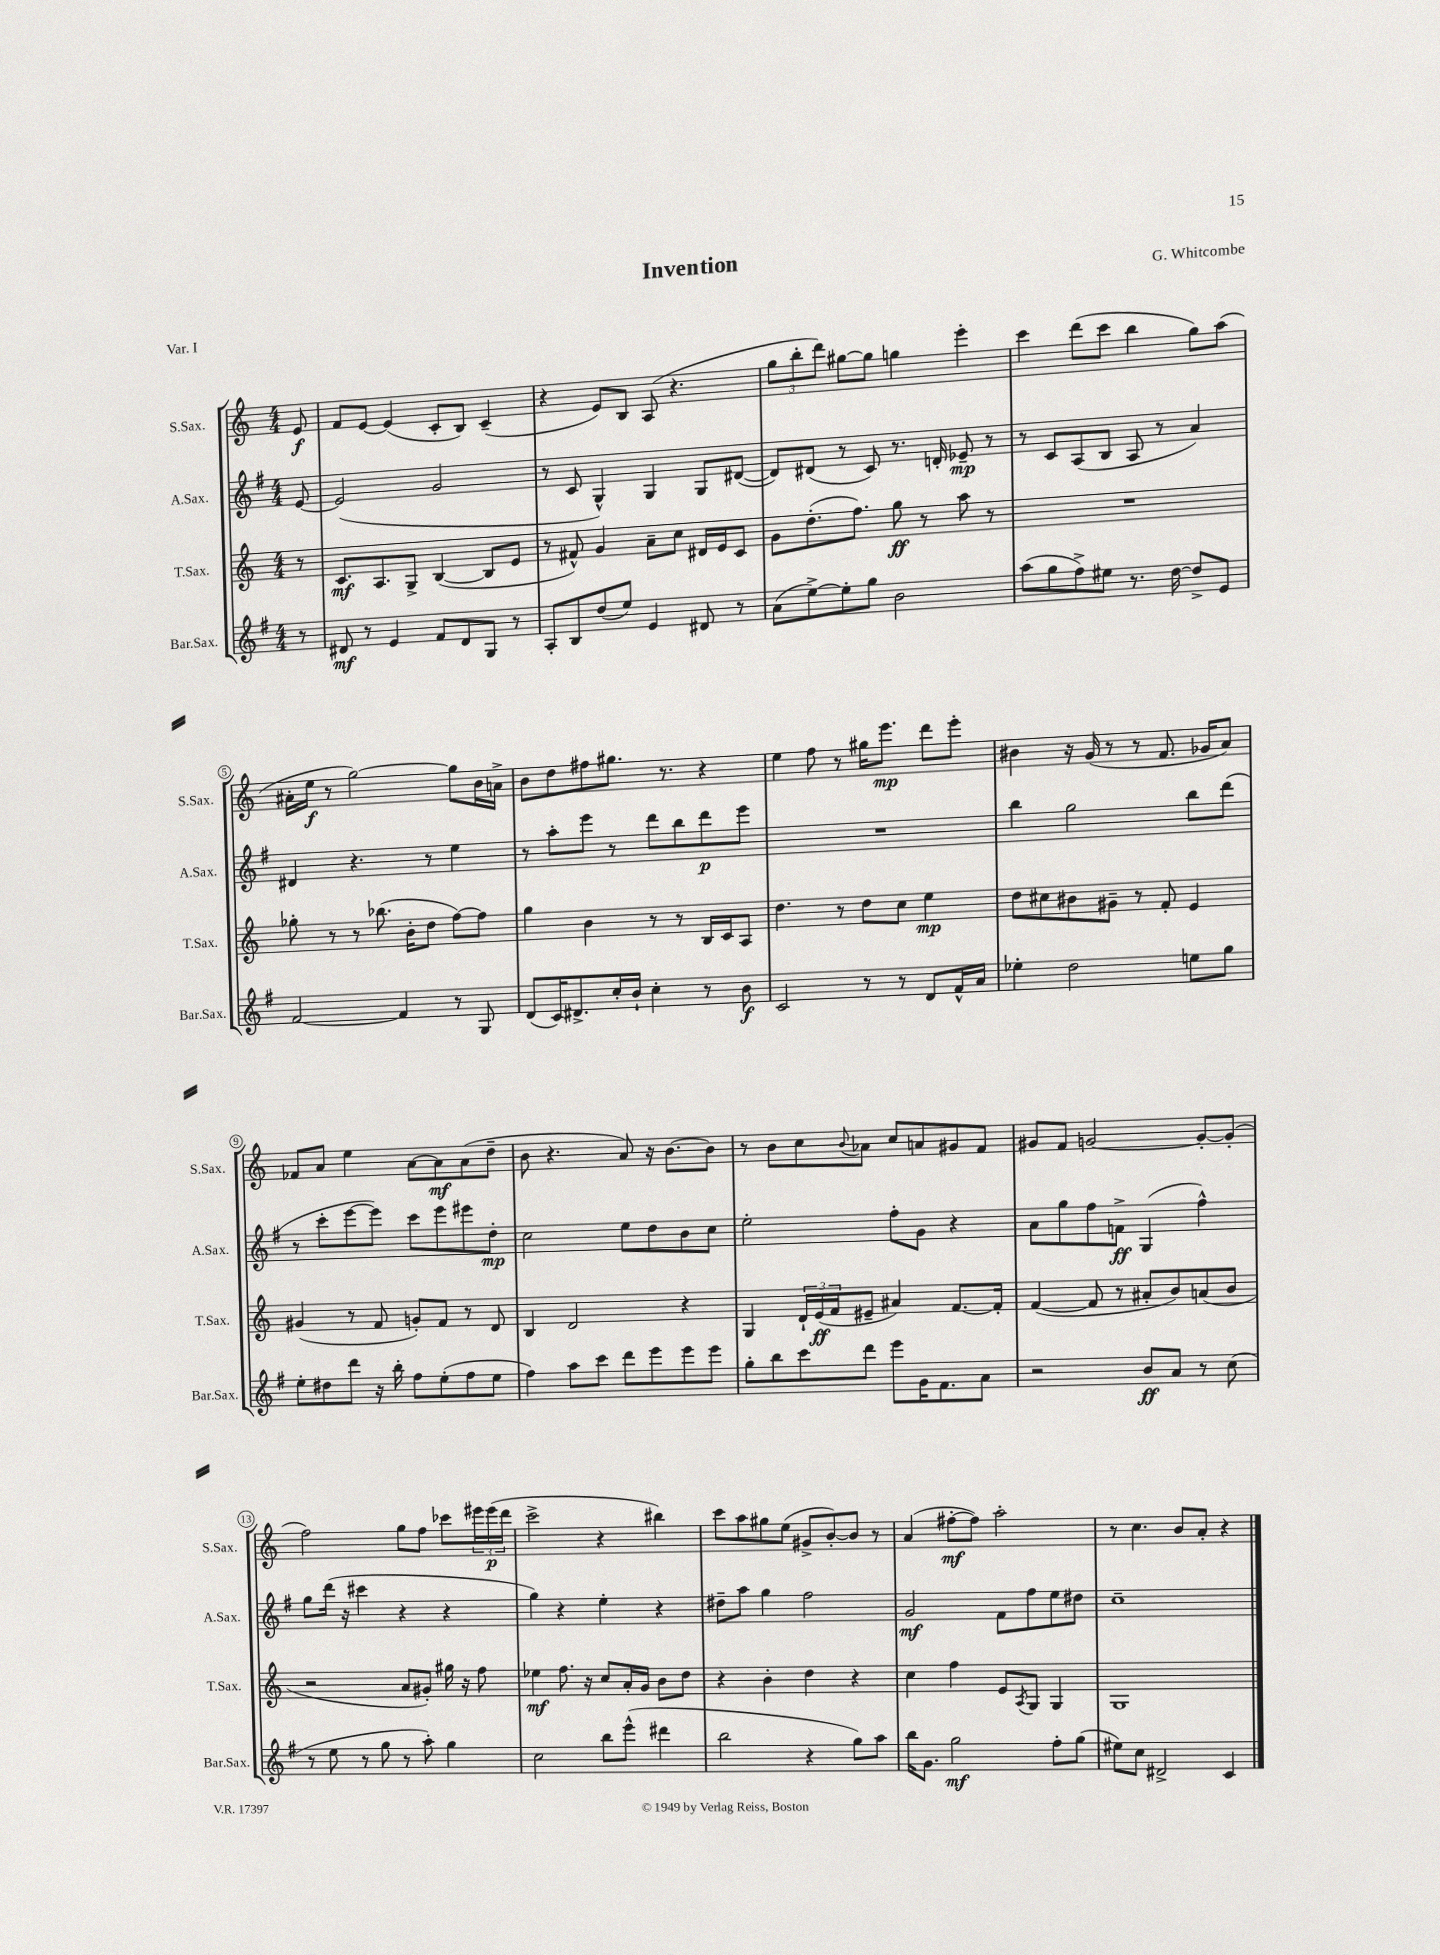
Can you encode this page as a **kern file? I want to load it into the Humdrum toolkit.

**kern	**dynam	**kern	**dynam	**kern	**dynam	**kern	**dynam
*part4	*part4	*part3	*part3	*part2	*part2	*part1	*part1
*staff4	*staff4	*staff3	*staff3	*staff2	*staff2	*staff1	*staff1
*I"Bar.Sax.	*	*I"T.Sax.	*	*I"A.Sax.	*	*I"S.Sax.	*
*I'Bar.Sax.	*	*I'T.Sax.	*	*I'A.Sax.	*	*I'S.Sax.	*
*clefG2	*	*clefG2	*	*clefG2	*	*clefG2	*
*k[f#]	*	*k[]	*	*k[f#]	*	*k[]	*
*M4/4	*	*M4/4	*	*M4/4	*	*M4/4	*
=	=	=	=	=	=	=	=
8r	.	8r	.	[8e/	.	8e/	f
=1	=1	=1	=1	=1	=1	=1	=1
8d#X/	mf	8.c/L	mf	(2e/]	.	8f/L	.
8r	.	.	.	.	.	[8e/J	.
.	.	8.A/	.	.	.	.	.
4e/	.	.	.	.	.	(4e/]	.
.	.	8G^/J	.	.	.	.	.
8f#/L	.	([4B/	.	2g/	.	8c'/L	.
8d#/	.	.	.	.	.	8B/J)	.
8G/J	.	8B/L]	.	.	.	(4c~/	.
8r	.	8e/J	.	.	.	.	.
=2	=2	=2	=2	=2	=2	=2	=2
8A'/L	.	8r	.	8r	.	4r	.
8B/	.	8f#X^^/)	.	8c/	.	.	.
(8dd/	.	4g/	.	4G^^/)	.	8e/L)	.
8ee/J)	.	.	.	.	.	8B/J	.
4e/	.	8a~\L	.	4G/	.	(8A/	.
.	.	8cc\J	.	.	.	4.r	.
8d#X/	.	16d#X/LL	.	8G/L	.	.	.
.	.	16e/J	.	.	.	.	.
8r	.	8c/J	.	([8d#X/J	.	.	.
=3	=3	=3	=3	=3	=3	=3	=3
(8a\L	.	8g\L	.	8d#/L])	.	12gg\L	.
.	.	.	.	.	.	12bb'\	.
[8ee^\)	.	(8.dd'\	.	(8d#X/J	.	.	.
.	.	.	.	.	.	12ddd\J)	.
8ee'\]	.	.	.	8r	.	[8gg#X\L	.
.	.	8.ff\J)	.	.	.	.	.
8gg\J	.	.	.	8c/)	.	8gg#\J]	.
2b\	.	8gg\	ff	8.r	.	4ggn\	.
.	.	8r	.	.	.	.	.
.	.	.	.	16dn'/	.	.	.
.	.	8aa\	.	8e-X~/	mp	4eee'\	.
.	.	8r	.	8r	.	.	.
=4	=4	=4	=4	=4	=4	=4	=4
(8aa\L	.	1r	.	8r	.	4ccc\	.
8gg\	.	.	.	8c/L	.	.	.
8ff#^\)	.	.	.	(8A/	.	(8ddd\L	.
8ee#X\J	.	.	.	8B/J	.	8ccc\J	.
8.r	.	.	.	8A/	.	4bb\	.
.	.	.	.	8r	.	.	.
[16dd\	.	.	.	.	.	.	.
8dd^/L]	.	.	.	4a/)	.	8gg\L)	.
8e/J	.	.	.	.	.	(8aa\J	.
!!LO:LB:g=z
=5	=5	=5	=5	=5	=5	=5	=5
[2f#/	.	8gg-X'\	.	4d#X/	.	16a#X'\LL	.
.	.	.	.	.	.	16ee\JJ	f
.	.	8r	.	.	.	8r	.
.	.	8r	.	4.r	.	[2gg\)	.
.	.	(8.bb-X\	.	.	.	.	.
4f#/]	.	.	.	.	.	.	.
.	.	16b'\KL	.	.	.	.	.
.	.	8dd\J	.	8r	.	.	.
8r	.	[8ff\L)	.	4ee\	.	8gg\L]	.
8G/	.	8ff\J]	.	.	.	16b\L	.
.	.	.	.	.	.	16an^\JJ	.
=6	=6	=6	=6	=6	=6	=6	=6
(8d/L	.	4gg\	.	8r	.	8b\L	.
16c/K)	.	.	.	8aa'\L	.	8dd\	.
8.d#X^/	.	.	.	.	.	.	.
.	.	4b\	.	8eee\J	.	8ff#X\	.
16cc'/L	.	.	.	8r	.	8.gg#X\J	.
16b`/JJ	.	.	.	.	.	.	.
4cc'\	.	8r	.	8ddd\L	.	.	.
.	.	.	.	.	.	8.r	.
.	.	8r	.	8bb\	.	.	.
8r	.	16B/LL	.	8ddd\	p	4r	.
.	.	16c/J	.	.	.	.	.
8b\	f	8A/J	.	8eee\J	.	.	.
=7	=7	=7	=7	=7	=7	=7	=7
2c/	.	4.dd\	.	1r	.	4ee\	.
.	.	.	.	.	.	8ff\	.
.	.	8r	.	.	.	8r	.
8r	.	8dd\L	.	.	.	16gg#X\KL	.
.	.	.	.	.	.	8.eee\J	mp
8r	.	8cc\J	.	.	.	.	.
8d/L	.	4ee\	mp	.	.	8ddd\L	.
16f#^^/L	.	.	.	.	.	8eee'\J	.
16a/JJ	.	.	.	.	.	.	.
=8	=8	=8	=8	=8	=8	=8	=8
4ee-X'\	.	8dd\L	.	4bb\	.	4b#X\	.
.	.	8cc#X\	.	.	.	.	.
2dd\	.	8b#X\	.	2gg\	.	16r	.
.	.	.	.	.	.	(16g/	.
.	.	8g#X~\J	.	.	.	8r	.
.	.	8r	.	.	.	8r	.
.	.	8f'/	.	.	.	8.f/	.
8een\L	.	4e/	.	8bb\L	.	.	.
.	.	.	.	.	.	16g-X/KL	.
8gg\J	.	.	.	(8ddd\J	.	8a/J)	.
!!LO:LB:g=z
=9	=9	=9	=9	=9	=9	=9	=9
8ee'\L	.	(4g#X/	.	8r	.	8f-X/L	.
8dd#X\	.	.	.	8ccc'\L	.	8a/J	.
8ddd\J	.	8r	.	[8eee\	.	4ee\	.
16r	.	8f/	.	8eee\J])	.	.	.
16bb'\	.	.	.	.	.	.	.
8ff#\L	.	8gn'/L)	.	8ccc\L	.	[8a\L	.
(8ee'\	.	8f/J	.	8eee\	.	8a\]	mf
8ff#\	.	8r	.	8eee#X\	.	(8a\	.
8ee\J	.	8d/	.	8dd'\J	mp	8dd~\J	.
=10	=10	=10	=10	=10	=10	=10	=10
4ff#\)	.	4B/	.	2cc\	.	8b\	.
.	.	.	.	.	.	4.r	.
8aa\L	.	2d/	.	.	.	.	.
8ccc\J	.	.	.	.	.	.	.
8ddd\L	.	.	.	8ee\L	.	8a/)	.
8eee\	.	.	.	8dd\	.	16r	.
.	.	.	.	.	.	[8.b\L	.
8eee\	.	4r	.	8b\	.	.	.
8eee\J	.	.	.	8cc\J	.	8b\J]	.
=11	=11	=11	=11	=11	=11	=11	=11
8gg'\L	.	4G/	.	2ee'\	.	8r	.
8bb\	.	.	.	.	.	8b\L	.
8ccc\	.	24d`/LL	.	.	.	8cc\	.
.	.	(24e/	ff	.	.	.	.
.	.	24f/J	.	.	.	.	.
.	.	.	.	.	.	8qqb/	.
8ddd\J	.	8e#X~/J	.	.	.	8a-X\J	.
8eee\L	.	4a#X/)	.	8ff#'\L	.	8cc/L	.
16g\K	.	.	.	8g\J	.	8an/	.
8.f#\	.	.	.	.	.	.	.
.	.	[8.f/L	.	4r	.	8g#X/	.
8a\J	.	.	.	.	.	8f/J	.
.	.	16f'/Jk]	.	.	.	.	.
=12	=12	=12	=12	=12	=12	=12	=12
2r	.	([4f/	.	8a\L	.	8g#X/L	.
.	.	.	.	8gg\	.	8f/J	.
.	.	8f/]	.	8ff#\	.	[2gn/	.
.	.	8r	.	8fn^\J	ff	.	.
8b/L	ff	8a#X'/L	.	(4G/	.	.	.
8a/J	.	8b/)	.	.	.	.	.
8r	.	(8an/	.	4ff#^^\)	.	8g'/L_	.
(8cc\	.	8b/J	.	.	.	(8g'/J]	.
!!LO:LB:g=z
=13	=13	=13	=13	=13	=13	=13	=13
8r	.	2r	.	8gg\L	.	2ff\)	.
8ee\	.	.	.	(16ddd\Jk	.	.	.
.	.	.	.	16r	.	.	.
8r	.	.	.	4ccc#X\	.	.	.
8gg\	.	.	.	.	.	.	.
8r	.	8a/L	.	4r	.	8gg\L	.
8aa'\)	.	8g#X'/J)	.	.	.	8ff\J	.
4gg\	.	16gg#X\	.	4r	.	8ccc-X\L	.
.	.	16r	.	.	.	.	.
.	.	8ff\	.	.	.	24eee#X\L	.
.	.	.	.	.	.	(24eee#\	p
.	.	.	.	.	.	24ddd\JJ	.
=14	=14	=14	=14	=14	=14	=14	=14
2cc\	.	4ee-X\	mf	4gg\)	.	2ccc^\	.
.	.	8.ff\	.	4r	.	.	.
.	.	16r	.	.	.	.	.
8bb\L	.	8cc/L	.	4ee'\	.	4r	.
(8eee^^\J	.	16a'/L	.	.	.	.	.
.	.	16g/JJ	.	.	.	.	.
4ddd#X\	.	8b\L	.	4r	.	4bb#X\)	.
.	.	8dd\J	.	.	.	.	.
=15	=15	=15	=15	=15	=15	=15	=15
2bb\	.	4r	.	8dd#X~\L	.	8ccc\L	.
.	.	.	.	8aa\J	.	8aa\	.
.	.	4b'\	.	4gg\	.	8gg#X\	.
.	.	.	.	.	.	(8ee\J	.
4r	.	4dd\	.	2ff#\	.	8g#X^/L	.
.	.	.	.	.	.	[8b'/)	.
8gg\L)	.	4r	.	.	.	8b/J]	.
8aa\J	.	.	.	.	.	8r	.
=16	=16	=16	=16	=16	=16	=16	=16
16bb\KL	.	4cc\	.	2g/	mf	(4a/	.
8.g\J	.	.	.	.	.	.	.
2gg\	mf	4ff\	.	.	.	[8ff#X'\L	mf
.	.	.	.	.	.	8ff#\J])	.
.	.	8e/L	.	8f#\L	.	2aa'\	.
.	.	8qA/	.	.	.	.	.
.	.	8G/J	.	8ff#\	.	.	.
8ff#'\L	.	4G/	.	8ee\	.	.	.
(8gg\J	.	.	.	8dd#X\J	.	.	.
=17	=17	=17	=17	=17	=17	=17	=17
8ee#X\L)	.	1G	.	1cc~	.	8r	.
8cc\J	.	.	.	.	.	4.cc\	.
2d#X^/	.	.	.	.	.	.	.
.	.	.	.	.	.	8b/L	.
.	.	.	.	.	.	8a'/J	.
4c/	.	.	.	.	.	4r	.
==	==	==	==	==	==	==	==
*-	*-	*-	*-	*-	*-	*-	*-
